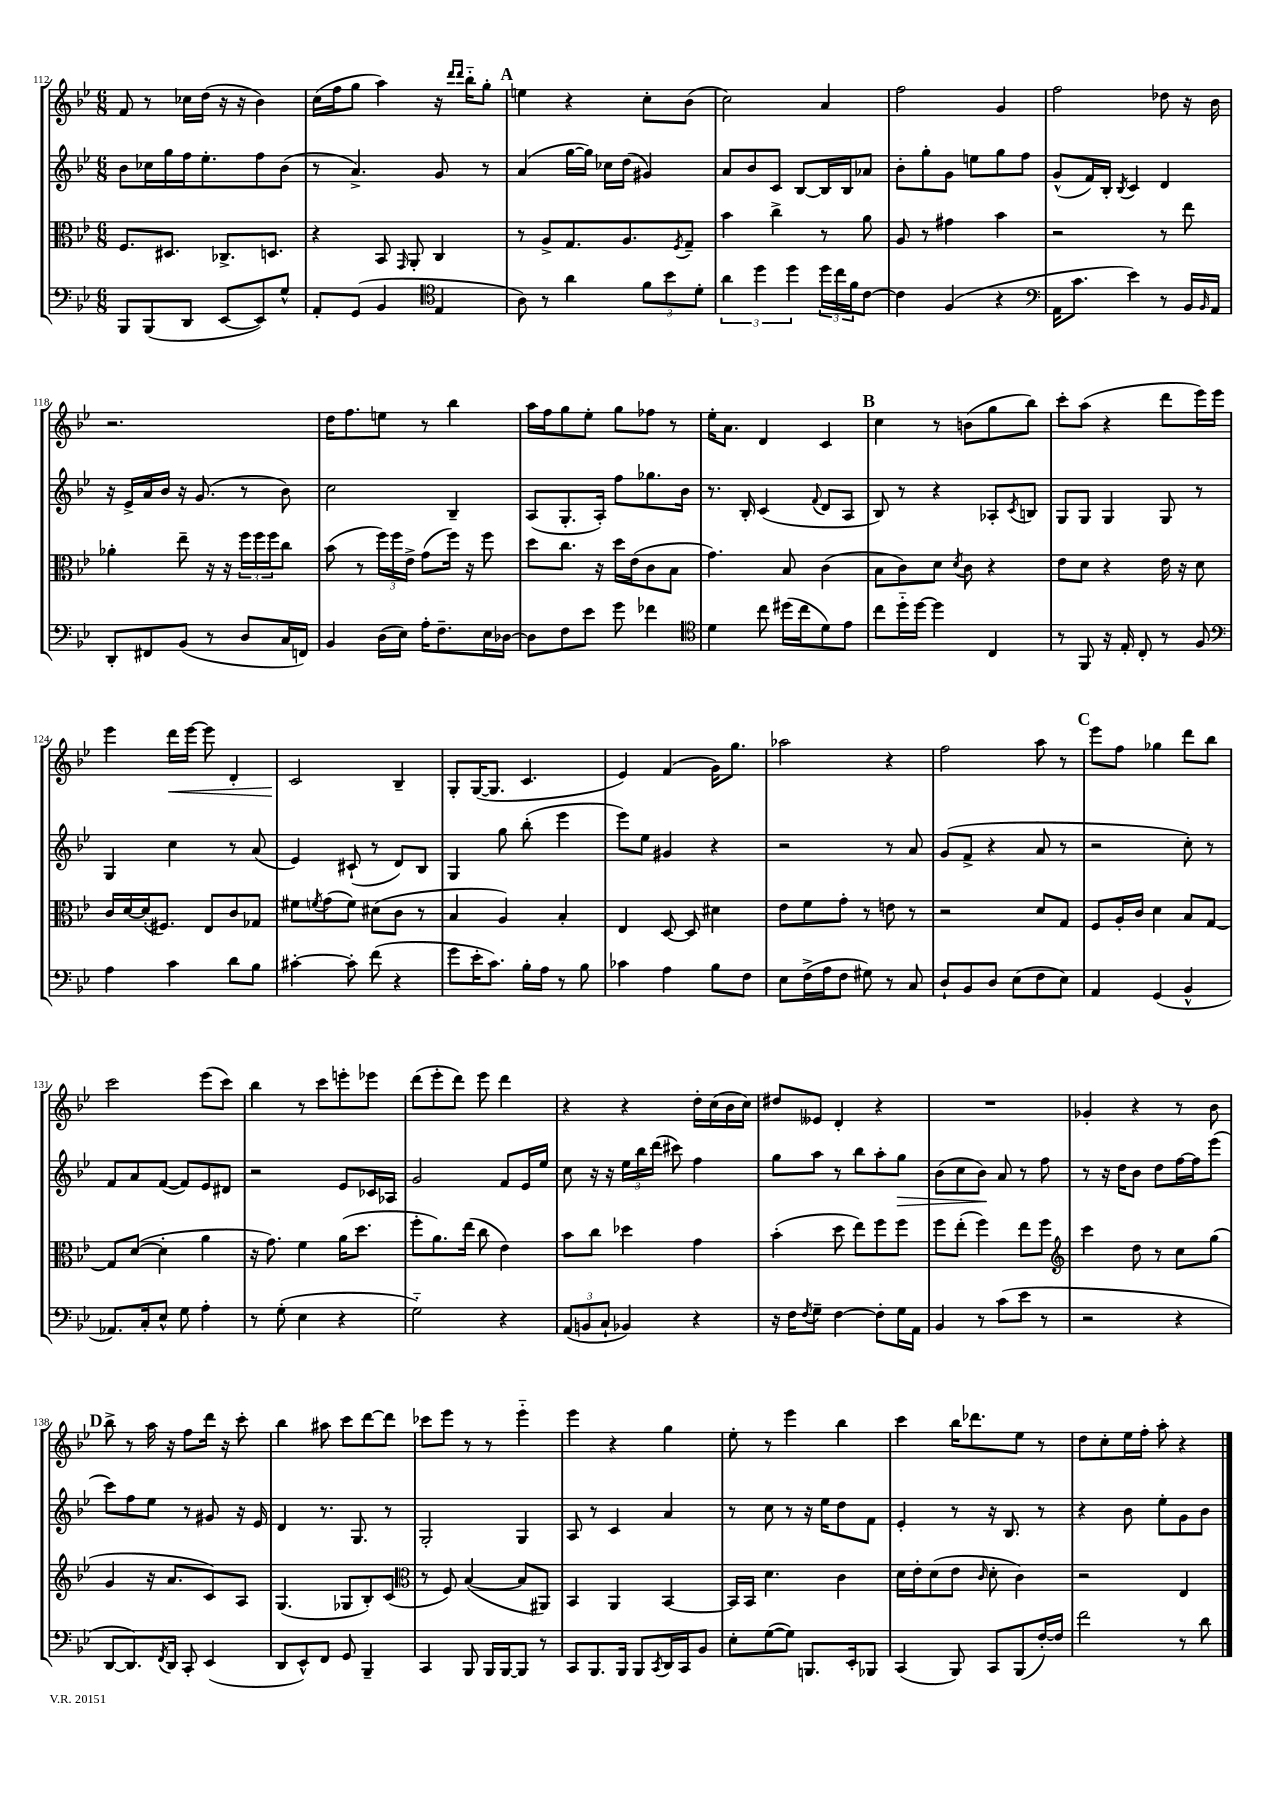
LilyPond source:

<<
\new StaffGroup <<
\new Staff = "s0" {
    \clef treble \key bes \major \numericTimeSignature \time 6/8
    f'8 r8 ces''16 d''16( r16 r16 bes'4) |
    c''16( f''16 g''8 a''4) r16 \grace { d'''16 d'''16 } bes''16-_ g''8-. |
    \mark \markup { \bold "A" } e''4 r4 c''8-. bes'8( |
    c''2) a'4 |
    f''2 g'4 |
    f''2 des''8 r16 bes'16 |
    r2. |
    d''16 f''8. e''8 r8 bes''4 |
    a''16 f''16 g''8 ees''8-. g''8 fes''8 r8 |
    ees''16-. a'8. d'4 c'4 |
    \mark \markup { \bold "B" } c''4 r8 b'8( g''8 bes''8) |
    c'''8-. a''8( r4 d'''8 ees'''16) ees'''16 |
    ees'''4 d'''16\< ees'''16~ ees'''8 d'4-. |
    c'2\! bes4-- |
    g8-. g16~( g8. c'4. |
    ees'4) f'4( g'16) g''8. |
    aes''2 r4 |
    f''2 a''8 r8 |
    \mark \markup { \bold "C" } ees'''8 f''8 ges''4 d'''8 bes''8 |
    c'''2 ees'''8( c'''8) |
    bes''4 r8 c'''8 e'''8-. ees'''8 |
    d'''8( ees'''8-. d'''8) ees'''8 d'''4 |
    r4 r4 d''16-. c''16( bes'16 c''16) |
    dis''8 eeses'8 d'4-. r4 |
    R2. |
    ges'4-. r4 r8 bes'8 |
    \mark \markup { \bold "D" } bes''8-> r8 a''16 r16 f''8 d'''16 r16 c'''8-. |
    bes''4 ais''8 c'''8 d'''8~ d'''8 |
    ces'''8 ees'''8 r8 r8 ees'''4-_ |
    ees'''4 r4 g''4 |
    ees''8-. r8 ees'''4 bes''4 |
    c'''4 bes''16 des'''8. ees''8 r8 |
    d''8 c''8-. ees''16 f''16-. a''8-. r4 \bar "|." |
}
\new Staff = "s1" {
    \clef treble \key bes \major \numericTimeSignature \time 6/8
    bes'8 ces''16 g''16 f''16 ees''8.-. f''8 bes'8( |
    r8 a'4.->) g'8 r8 |
    \mark \markup { \bold "A" } a'4( g''16~ g''16) ces''16 d''16( gis'4) |
    a'8 bes'8 c'8 bes8~ bes16 bes16 aes'8 |
    bes'8-. g''8-. g'8 e''8 g''8 f''8 |
    g'8-^( f'16) bes16-. \acciaccatura { bes8 } c'4 d'4 |
    r16 ees'16-> a'16 bes'16 r16 g'8.( r8 bes'8) |
    c''2 bes4-- |
    a8( g8.-. a16-.) f''8 ges''8. bes'16 |
    r8. bes16-. c'4( \appoggiatura { f'8 } d'8 a8 |
    \mark \markup { \bold "B" } bes8) r8 r4 aes8-. \acciaccatura { c'8 } b8 |
    g8 g8 g4 g8 r8 |
    g4 c''4 r8 a'8( |
    ees'4) cis'8-!( r8 d'8) bes8 |
    g4 g''8 bes''8-.( ees'''4 |
    ees'''8) ees''8 gis'4 r4 |
    r2 r8 a'8 |
    g'8( f'8-> r4 a'8 r8 |
    \mark \markup { \bold "C" } r2 c''8-.) r8 |
    f'8 a'8 f'8~( f'8) ees'8 dis'8 |
    r2 ees'8 ces'16 aes16 |
    g'2 f'8 ees'16 ees''16 |
    c''8 r16 r16 \tuplet 3/2 { ees''16 bes''16 d'''16( } cis'''8) f''4 |
    g''8 a''8 r8 bes''8 a''8-. g''8\> |
    bes'8( c''8 bes'8\!) a'8 r8 f''8 |
    r8 r16 d''16 bes'8 d''8 f''16~ f''16 ees'''8( |
    \mark \markup { \bold "D" } c'''8) f''8 ees''8 r8 gis'8 r16 ees'16 |
    d'4 r8. g8. r8 |
    g2-. g4 |
    a8 r8 c'4 a'4 |
    r8 c''8 r8 r16 ees''16 d''8 f'8 |
    ees'4-. r8 r16 bes8. r8 |
    r4 bes'8 ees''8-. g'8 bes'8 \bar "|." |
}
\new Staff = "s2" {
    \clef alto \key bes \major \numericTimeSignature \time 6/8
    f8. dis8. ces8.-> d8. |
    r4 bes,8 \grace { g,16 } a,8-. c4 |
    \mark \markup { \bold "A" } r8 a8-> g8. a8. \acciaccatura { f8 } g8-- |
    bes'4 c''4-> r8 a'8 |
    a8 r8 gis'4 bes'4 |
    r2 r8 ees''8 |
    aes'4-. ees''8-- r16 r16 \tuplet 3/2 { f''16 f''16 f''16 } c''8 |
    bes'8( r8 \tuplet 3/2 { f''16) f''16 ees'16-> } g'8( f''16) r16 f''8 |
    d''8 c''8. r16 d''16 ees'16( c'8 bes8 |
    g'4.) bes8 c'4( |
    \mark \markup { \bold "B" } bes8 c'8) d'8 \acciaccatura { d'8 } c'8 r4 |
    ees'8 d'8 r4 ees'16 r16 d'8 |
    c'16 d'16~ d'16-.( fis8.) ees8 c'8 ges8 |
    fis'8 \acciaccatura { f'8 } g'8( f'8) dis'8( c'8 r8 |
    bes4 a4) bes4-. |
    ees4 d8~ d8 dis'4 |
    ees'8 f'8 g'8-. r8 e'8 r8 |
    r2 d'8 g8 |
    \mark \markup { \bold "C" } f8 a16-. c'16 d'4 bes8 g8~ |
    g8 d'8~( d'4-. a'4 |
    r16 g'8.) f'4 a'16( d''8. |
    f''8-. a'8.) ees''16( c''8 ees'4) |
    bes'8 c''8 des''4 g'4 |
    bes'4-.( d''8 ees''8) f''8 f''8 |
    f''8 ees''8-.( f''4) ees''8 f''8 |
    \clef treble c'''4 d''8 r8 c''8 g''8( |
    \mark \markup { \bold "D" } g'4 r16 a'8. c'8) a8 |
    g4.( ges8 bes8-.) c'8( |
    \clef alto r8 f8) bes4~( bes8 ais,8) |
    bes,4 a,4 bes,4~ |
    bes,16 bes,16 d'4. c'4 |
    d'16 ees'16-. d'8( ees'8 \grace { c'16 } d'8-. c'4) |
    r2 ees4 \bar "|." |
}
\new Staff = "s3" {
    \clef bass \key bes \major \numericTimeSignature \time 6/8
    bes,,8 bes,,8( d,8 ees,8~ ees,8) g8-^ |
    a,8-. g,8( bes,4 \clef tenor ees4 |
    \mark \markup { \bold "A" } a8) r8 a'4 \tuplet 3/2 { f'8 bes'8 d'8-. } |
    \tuplet 3/2 { a'4 d''4 d''4 } \tuplet 3/2 { d''16 c''16 f'16 } c'8~ |
    c'4 f4( r4 |
    \clef bass a,16 c'8. ees'4) r8 bes,16 \grace { bes,16 } a,16 |
    d,8-. fis,8 bes,8( r8 d8 c16 f,16) |
    bes,4 d16( ees16) a16-. f8.-- ees16 des16~ |
    des8 f8 ees'8 g'8 fes'4 |
    \clef tenor d'4 c''8 dis''16( c''16 d'8) ees'8 |
    \mark \markup { \bold "B" } c''8 d''16-_ d''16~ d''4 c4 |
    r8 f,8 r16 ees16-. c8-. r8 f8 |
    \clef bass a4 c'4 d'8 bes8 |
    cis'4~-. cis'8-. f'8( r4 |
    g'8 ees'16-. c'8.) bes16-. a16 r8 bes8 |
    ces'4 a4 bes8 f8 |
    ees8 f16->( a16 f8 gis8) r8 c8 |
    d8-! bes,8 d8 ees8( f8 ees8) |
    \mark \markup { \bold "C" } a,4 g,4( bes,4-^ |
    aes,8.) c16-. ees8-^ g8 a4-. |
    r8 g8-.( ees4 r4 |
    g2-_) r4 |
    \tuplet 3/2 { a,8( b,8 c8-! } bes,4) r4 |
    r16 f16 \acciaccatura { f8 } g8-- f4~ f8-. g16 a,16 |
    bes,4 r8 c'8( ees'8 r8 |
    r2 r4 |
    \mark \markup { \bold "D" } d,8~ d,8.) \acciaccatura { f,8 } d,16 c,8-. ees,4( |
    d,8 ees,8-^) f,8 g,8 bes,,4-- |
    c,4 bes,,8 bes,,16 bes,,16~ bes,,8 r8 |
    c,8 bes,,8. bes,,16 bes,,8 \acciaccatura { c,8 } d,16 c,16 bes,8 |
    ees8-. g8~( g8) b,,8. ees,16-. bes,,8 |
    c,4( bes,,8) c,8 bes,,8( f16~-.) f16 |
    f'2 r8 d'8 \bar "|." |
}
>>
>>
\layout { \context { \Score currentBarNumber = #112 } }
